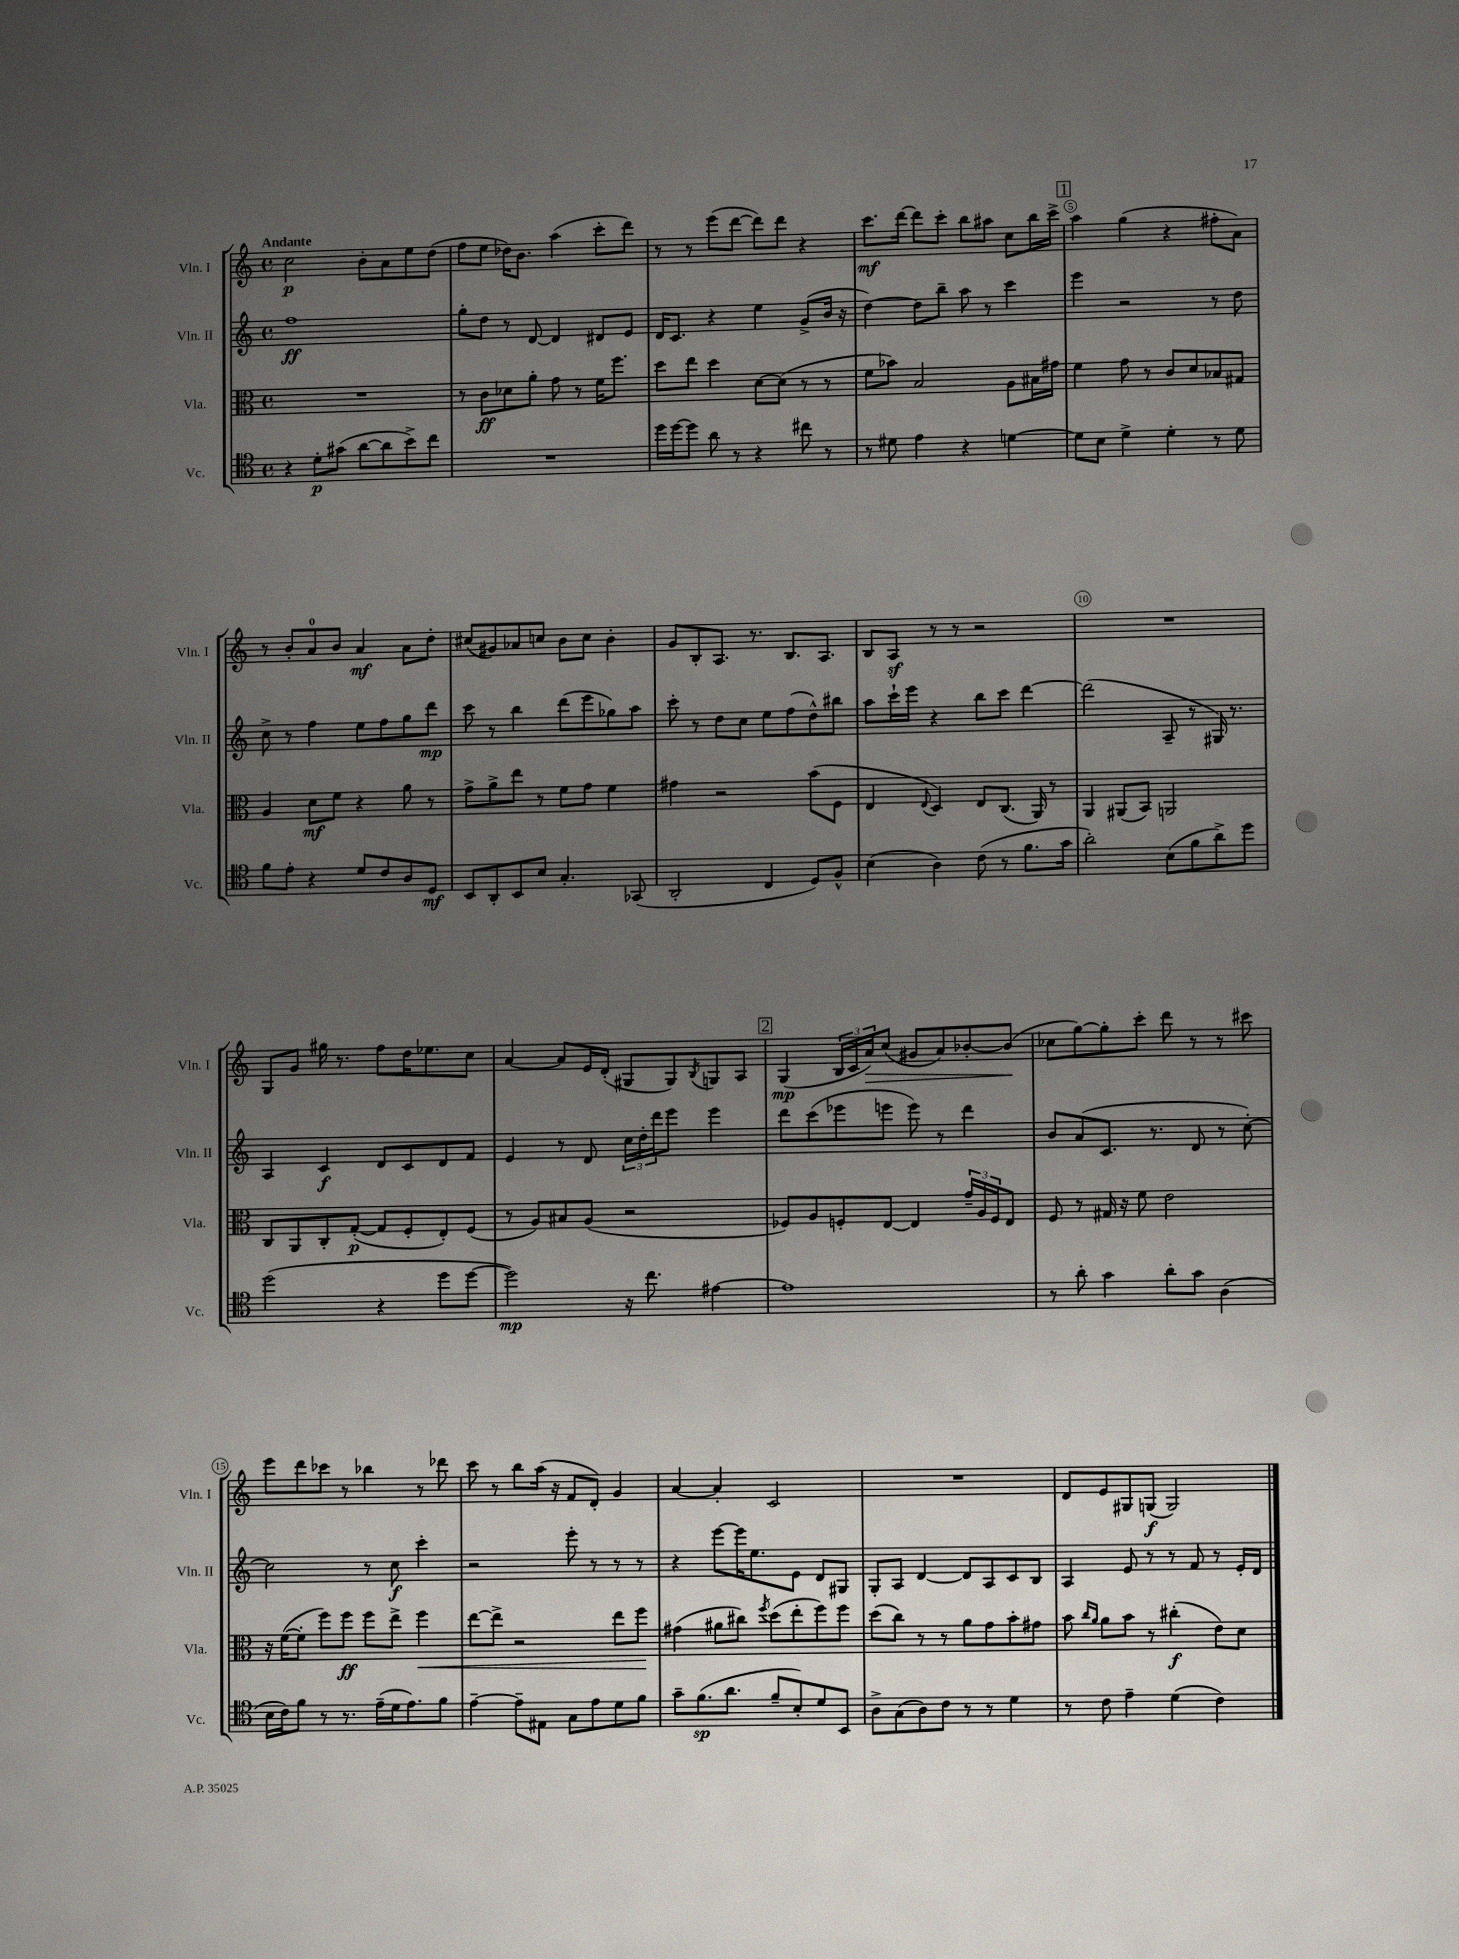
<<
\new StaffGroup <<
\new Staff = "s0" \with { instrumentName = "Vln. I" shortInstrumentName = "Vln. I" } {
    \clef treble \key c \major \defaultTimeSignature \time 4/4 \tempo "Andante"
    c''2\p b'8-. a'8 e''8 d''8( |
    f''8 e''8 des''16) b'8. a''4( c'''8-. d'''8) |
    r8 r8 e'''8( d'''8~ d'''8) d'''8 r4 |
    c'''8.\mf d'''16~ d'''8 c'''8-. b''8 ais''8 c''8 b''16 c'''16-> |
    \mark \markup { \box "1" } a''4 g''4( r4 fis''8-. a'8) |
    r8 b'8-. a'8-0 b'8 a'4\mf a'8 d''8-. |
    cis''8( gis'8) aes'8 c''8 b'8 c''8 b'4-. |
    g'8 b8-. a8. r8. b8. a8. |
    b8 a8\sf r8 r8 r2 |
    R1 |
    g8 g'8 gis''16 r8. f''8 d''16 ees''8. c''8 |
    a'4~ a'8 e'16 d'16-.( gis8 gis8) \acciaccatura { b8 } g8 a8 |
    \mark \markup { \box "2" } g4\mp( \tuplet 3/2 { b16 c'16 a'16\>) } c''8( gis'8 a'8) bes'8~-. bes'8\!( |
    ces''8 g''8~) g''8-. c'''8-. d'''8 r8 r8 cis'''8 |
    e'''8 d'''8 ces'''8 r8 bes''4 r8 des'''8 |
    c'''8 r8 b''8 a''16( r16 f'8 d'8-.) g'4 |
    a'4~ a'4-. c'2 |
    R1 |
    d'8 e'8 gis8 g8\f( g2) \bar "|." |
}
\new Staff = "s1" \with { instrumentName = "Vln. II" shortInstrumentName = "Vln. II" } {
    \clef treble \key c \major \defaultTimeSignature \time 4/4
    f''1\ff |
    g''8-. d''8 r8 d'8~ d'4 dis'8 e'8 |
    d'16 c'8. r4 e''4 g'8->( b'16 r16 |
    d''4~) d''8 b''8-- a''8 r8 c'''4 |
    \mark \markup { \box "1" } e'''4 r2 r8 d''8 |
    c''8-> r8 f''4 e''8 f''8 g''8 d'''8\mp |
    c'''8 r8 b''4 d'''8( e'''8 ges''8) a''8 |
    c'''8-. r8 d''8 c''8 e''8 f''8( d''8-^) bis''8 |
    a''8 c'''16-! e'''16 r4 b''8 c'''8 d'''4~ |
    d'''2( a8-- r8 gis16) r8. |
    a4 c'4\f d'8 c'8 d'8 f'8 |
    e'4 r8 d'8 \tuplet 3/2 { c''16 d''16-. d'''16 } e'''8 e'''4 |
    \mark \markup { \box "2" } d'''8 c'''8( ees'''8 e'''8 e'''8) r8 d'''4 |
    b'8 a'8( c'8. r8. d'8 r8 c''8~-.) |
    c''2 r8 c''8\f c'''4-. |
    r2 e'''8-. r8 r8 r8 |
    r4 e'''8~ e'''16 e''8. e'8 d'8 gis8 |
    g8-. a8 d'4~ d'8 a8 c'8 b8 |
    a4 e'8 r8 r8 f'8 r8 e'16-. d'16 \bar "|." |
}
\new Staff = "s2" \with { instrumentName = "Vla." shortInstrumentName = "Vla." } {
    \clef alto \key c \major \defaultTimeSignature \time 4/4
    R1 |
    r8 c'8\ff des'8 a'8-. g'8 r8 f'16 f''8. |
    d''8 e''8 d''4 d'8~ d'8( r8 r8 |
    f'8 bes'8) b2 a8 bis16 gis'16 |
    \mark \markup { \box "1" } f'4 g'8 r8 c'8 d'8 bes8 gis8 |
    a4 d'8\mf f'8 r4 a'8 r8 |
    g'8-> a'8-> e''8 r8 f'8 g'8 f'4 |
    gis'4 r2 b'8( f8 |
    e4 \appoggiatura { e8 } d4) e8 c8.( a,16) r8 |
    a,4 ais,8( b,8) a,2 |
    c8 a,8 c8-. g8~-.\p( g8 f8-. e8-.) f8( |
    r8 a8) bis8 a8( r2 |
    \mark \markup { \box "2" } fes8) a8 f8-. e8~ e4 \tuplet 3/2 { g'16-- a16 f16 } e8 |
    f8 r8 gis16 r16 f'8 e'2 |
    r16 f'16~( f'8-. f''8) f''8\ff f''8 e''8-> f''4\< |
    e''8~ e''8-> r2 e''8 f''8\! |
    gis'4( ais'8 cis''8) \acciaccatura { f''8 } d''8( e''8-. f''8) f''8 |
    d''8( c''8) r8 r8 a'8 g'8 b'8-. gis'8 |
    b'8 \grace { c''16 a'16 } a'8 b'8 r8 cis''4-.\f( e'8) d'8 \bar "|." |
}
\new Staff = "s3" \with { instrumentName = "Vc." shortInstrumentName = "Vc." } {
    \clef tenor \key c \major \defaultTimeSignature \time 4/4
    r4 d'8-.\p gis'8( a'8~ a'8 b'8->) c''8 |
    R1 |
    d''16 d''16~ d''8 a'8 r8 r4 cis''8 r8 |
    r8 dis'8 e'4 r4 d'4~ |
    \mark \markup { \box "1" } d'8 b8 d'4-> d'4-. r8 d'8 |
    f'8 e'8-. r4 d'8 c'8 a8 d8\mf |
    b,8 a,8-. b,8 b8 g4.-. ges,8( |
    a,2-. c4 d8) f8-^ |
    b4( a4) c'8( r8 f'8. g'16 |
    a'2-.) b8( f'8 a'8->) d''8 |
    d''2( r4 d''8 d''8~ |
    d''2\mp) r16 c''8. eis'4~ |
    \mark \markup { \box "2" } eis'1 |
    r8 a'8-. g'4 a'8-. g'8 a4( |
    b16 c'16) f'8 r8 r8. e'16--( d'16 e'8.) f'8 |
    e'4~-- e'8-- eis8 g8 e'8 d'8 f'8 |
    g'8-- f'8.\sp( a'8. f'8-- b8-.) d'8 b,8 |
    a8-> g8( a8) c'8 r8 r8 d'4 |
    r8 c'8 e'4-- d'4( c'4) \bar "|." |
}
>>
>>
\layout { \context { \Score \override BarNumber.break-visibility = ##(#f #t #t) barNumberVisibility = #(every-nth-bar-number-visible 5) \override BarNumber.stencil = #(make-stencil-circler 0.1 0.3 ly:text-interface::print) } }
